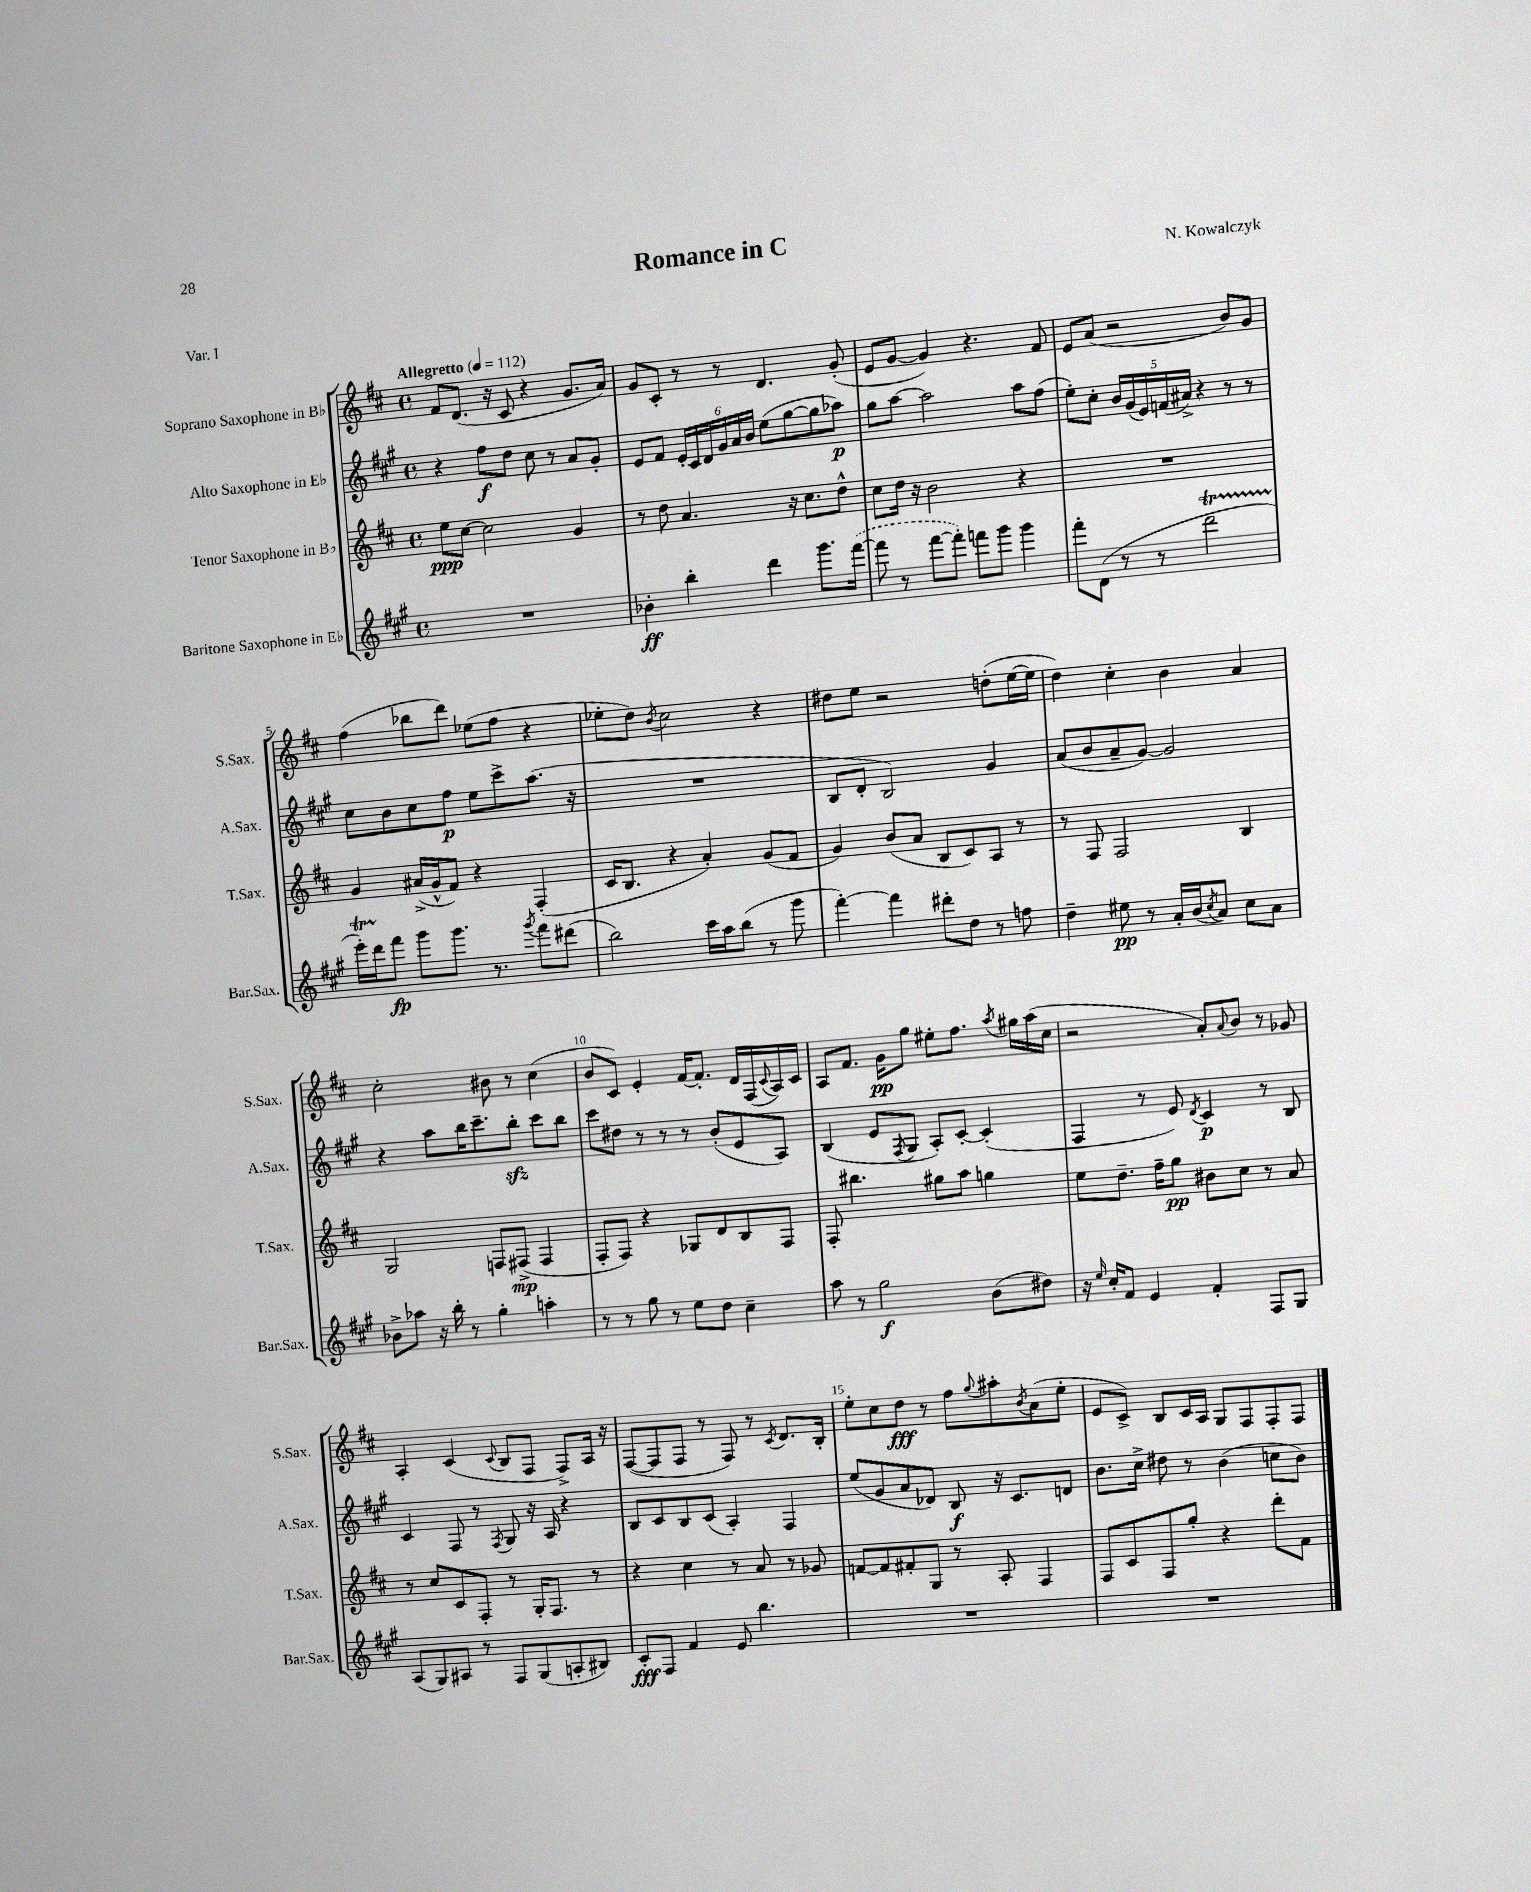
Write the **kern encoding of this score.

**kern	**dynam	**kern	**dynam	**kern	**dynam	**kern	**dynam
*part4	*part4	*part3	*part3	*part2	*part2	*part1	*part1
*staff4	*staff4	*staff3	*staff3	*staff2	*staff2	*staff1	*staff1
*I"Baritone Saxophone in E♭	*	*I"Tenor Saxophone in B♭	*	*I"Alto Saxophone in E♭	*	*I"Soprano Saxophone in B♭	*
*I'Bar.Sax.	*	*I'T.Sax.	*	*I'A.Sax.	*	*I'S.Sax.	*
*clefG2	*	*clefG2	*	*clefG2	*	*clefG2	*
*k[f#c#g#]	*	*k[f#c#]	*	*k[f#c#g#]	*	*k[f#c#]	*
*M4/4	*	*M4/4	*	*M4/4	*	*M4/4	*
*met(c)	*	*met(c)	*	*met(c)	*	*met(c)	*
*MM112	*	*MM112	*	*MM112	*	*MM112	*
=1	=1	=1	=1	=1	=1	=1	=1
!	!	!	!	!	!	!LO:TX:a:B:t=Allegretto	!
1r	.	8ee\L	ppp	4r	.	8f#/L	.
.	.	[8cc#\J	.	.	.	(8.d/J	.
.	.	2cc#\]	.	8ff#\L	f	.	.
.	.	.	.	.	.	16r	.
.	.	.	.	8dd\J	.	8c#/	.
.	.	.	.	8cc#\	.	4r	.
.	.	.	.	8r	.	.	.
.	.	4g/	.	8a/L	.	8.g/L	.
.	.	.	.	8g#'/J	.	.	.
.	.	.	.	.	.	16a/Jk)	.
=2	=2	=2	=2	=2	=2	=2	=2
4b-X'\	ff	8r	.	8e/L	.	8g/L	.
.	.	8dd\	.	8f#/J	.	8c#'/J	.
4bb'\	.	4.a/	.	24e'/LL	.	8r	.
.	.	.	.	24c#/	.	.	.
.	.	.	.	24d/	.	.	.
.	.	.	.	24g#/	.	8r	.
.	.	.	.	24a/	.	.	.
.	.	.	.	24b/JJ	.	.	.
4ddd\	.	.	.	(8ee\L	.	4.d/	.
.	.	16r	.	[8gg#\	.	.	.
.	.	8.cc#\L	.	.	.	.	.
8.ggg#\L	.	.	.	8gg#\]	.	.	.
.	.	8dd^^\J	.	8aa-X\J)	p	(8g'/	.
([16fff#\Jk	.	.	.	.	.	.	.
=3	=3	=3	=3	=3	=3	=3	=3
8fff#\]	.	8cc#\L	.	8gg#\L	.	8e/L	.
8r	.	16dd\Jk	.	[8aa\J	.	[8g/J	.
.	.	16r	.	.	.	.	.
[8fff#\L	.	2b\	.	2aa\]	.	4g/])	.
8fff#'\J])	.	.	.	.	.	.	.
8fffn\L	.	.	.	.	.	4.r	.
8ggg#\J	.	.	.	.	.	.	.
4ggg#\	.	4r	.	8aa\L	.	.	.
.	.	.	.	(8ff#\J	.	8f#/	.
=4	=4	=4	=4	=4	=4	=4	=4
8fff#'\L	.	1r	.	8ee'\L)	.	8e/L	.
(8d\J	.	.	.	8cc#'\J	.	(8a/J	.
8r	.	.	.	20b/LL	.	2r	.
.	.	.	.	(20g#/	.	.	.
.	.	.	.	20e/)	.	.	.
8r	.	.	.	.	.	.	.
.	.	.	.	(20fn/	.	.	.
.	.	.	.	20a#X^/JJ)	.	.	.
2dddT\	.	.	.	4r	.	.	.
.	.	.	.	8r	.	8b/L)	.
.	.	.	.	8r	.	8g/J	.
!!LO:LB:g=z
=5	=5	=5	=5	=5	=5	=5	=5
16eeeTTT'\LL)	.	4g/	.	8cc#\L	.	(4ff#\	.
16ddd\J	.	.	.	.	.	.	.
8fff#\J	fp	.	.	8b\	.	.	.
8ggg#\L	.	(16a#X^/LL	.	8cc#\	.	8bb-X\L	.
.	.	16g^^/J	.	.	.	.	.
8.ggg#\J	.	8f#/J)	.	8ff#\J	p	8ddd\J)	.
.	.	4r	.	8ee\L	.	(8ee-X\L	.
8.r	.	.	.	.	.	.	.
.	.	.	.	8ccc#^\	.	8ff#\J	.
8qggg#/	.	.	.	.	.	.	.
8fff#\L	.	(4F#'/	.	(8.aa\J	.	4r	.
(8ddd#X\J	.	.	.	.	.	.	.
.	.	.	.	16r	.	.	.
=6	=6	=6	=6	=6	=6	=6	=6
2bb\)	.	16c#/KL	.	1r	.	8ee-X'\L	.
.	.	8.B/J	.	.	.	.	.
.	.	.	.	.	.	8dd\J)	.
.	.	.	.	.	.	8qb/	.
.	.	4r	.	.	.	2cc#\	.
16ccc#\LL	.	4a'/)	.	.	.	.	.
16aa\J	.	.	.	.	.	.	.
(8bb\J	.	.	.	.	.	.	.
8r	.	(8g/L	.	.	.	4r	.
8ggg#\	.	8f#/J	.	.	.	.	.
=7	=7	=7	=7	=7	=7	=7	=7
[4fff#'\)	.	4g/)	.	8B/L	.	8dd#X\L	.
.	.	.	.	8d'/J	.	8ee\J	.
4fff#\]	.	(8b/L	.	2B/)	.	2r	.
.	.	8a/J	.	.	.	.	.
8ddd#X'\L	.	8B/L	.	.	.	.	.
8dd\J	.	8c#/)	.	.	.	.	.
8r	.	8A/J	.	4g#/	.	(8ddn'\L	.
8ffn\	.	8r	.	.	.	[16ee\L	.
.	.	.	.	.	.	16ee\JJ]	.
=8	=8	=8	=8	=8	=8	=8	=8
4dd~\	.	8r	.	(8a/L	.	4dd\)	.
.	.	8F#/	.	8b/	.	.	.
8ee#X\	pp	2F#/	.	8a~/	.	4cc#'\	.
8r	.	.	.	[8g#/J)	.	.	.
16a'/LL	.	.	.	2g#/]	.	4b\	.
(16b/J	.	.	.	.	.	.	.
8qcc#/	.	.	.	.	.	.	.
8a/J)	.	.	.	.	.	.	.
8cc#\L	.	4B/	.	.	.	4a/	.
8a\J	.	.	.	.	.	.	.
!!LO:LB:g=z
=9	=9	=9	=9	=9	=9	=9	=9
8b-X^\L	.	2G/	.	4r	.	2cc#'\	.
8aa-X\J	.	.	.	.	.	.	.
16r	.	.	.	8aa\L	.	.	.
16bb'\	.	.	.	.	.	.	.
8r	.	.	.	16bb\K	.	.	.
.	.	.	.	8.ccc#~\	.	.	.
4gg#'\	.	8Fn/L	.	.	.	8b#X\	.
.	.	(8F#X^/J	mp	8bbzz'\J	.	8r	.
4aan'\	.	4F#/	.	8ccc#\L	.	(4cc#\	.
.	.	.	.	8bb\J	.	.	.
=10	=10	=10	=10	=10	=10	=10	=10
8r	.	8F#'/L	.	8ccc#\L	.	8b/L	.
8r	.	8F#/J)	.	8dd#X\J	.	8c#/J)	.
8gg#\	.	4r	.	8r	.	4e'/	.
8r	.	.	.	8r	.	.	.
8ee\L	.	8G-X/L	.	8r	.	[16f#/KL	.
.	.	.	.	.	.	8.f#'/J]	.
8dd\J	.	8d/	.	(8b'/L	.	.	.
4cc#~\	.	8B/	.	8e/	.	16d/LL	.
.	.	.	.	.	.	(16F#/	.
.	.	.	.	.	.	8qqc#/	.
.	.	8F#/J	.	8A/J)	.	16A/)	.
.	.	.	.	.	.	16c#/JJ	.
=11	=11	=11	=11	=11	=11	=11	=11
8aa\	.	8F#'/	.	(4B/	.	8A/L	.
8r	.	4.bb#X\	.	.	.	8.f#/J	.
2gg#\	f	.	.	8e/L	.	.	.
.	.	.	.	.	.	16g\KL	pp
.	.	.	.	8qF#/	.	.	.
.	.	.	.	8G#/J	.	8gg\J	.
.	.	8gg#X\L	.	8A'/L)	.	8ee#X'\L	.
.	.	8aa\J	.	[8c#'/J	.	8.ff#\J	.
(8b\L	.	4ggn\	.	(4c#'/]	.	.	.
.	.	.	.	.	.	8qaa/	.
.	.	.	.	.	.	16gg#X\LL	.
8dd#X\J)	.	.	.	.	.	(16aa\	.
.	.	.	.	.	.	16cc#\JJ	.
=12	=12	=12	=12	=12	=12	=12	=12
16r	.	8ee\L	.	4F#/	.	2r	.
16qqee/	.	.	.	.	.	.	.
16cc#'/KL	.	.	.	.	.	.	.
8f#/J	.	8.dd~\J	.	.	.	.	.
4e/	.	.	.	8r	.	.	.
.	.	16ff#~\KL	.	.	.	.	.
.	.	8gg\J	pp	8e/)	.	.	.
.	.	.	.	8qd/	.	.	.
4f#'/	.	8b#X\L	.	4c#/	p	8a'/L)	.
.	.	.	.	.	.	8qqa/	.
.	.	8cc#\J	.	.	.	8b/J	.
8F#/L	.	8r	.	8r	.	8r	.
8G#/J	.	8a/	.	8B/	.	8g-X/	.
!!LO:LB:g=z
=13	=13	=13	=13	=13	=13	=13	=13
(8A/L	.	8r	.	4c#/	.	4A'/	.
8G#/)	.	8cc#/L	.	.	.	.	.
8A#X/J	.	8c#/	.	8F#/	.	(4c#/	.
8r	.	8F#'/J	.	8r	.	.	.
.	.	.	.	8qF#/	.	8qqc#/	.
8F#/L	.	8r	.	8G#/	.	8B/L	.
(8G#/	.	16G'/KL	.	16r	.	8F#/J	.
.	.	8.F#/J	.	16A/	.	.	.
8An'/	.	.	.	4r	.	8F#^/L)	.
8B#X/J)	.	8r	.	.	.	16A/Jk	.
.	.	.	.	.	.	16r	.
=14	=14	=14	=14	=14	=14	=14	=14
8c#'/L	fff	4r	.	8B/L	.	([8F#/L	.
8F#/J	.	.	.	8c#/	.	8F#/]	.
4f#/	.	4cc#\	.	8B/	.	8F#/J	.
.	.	.	.	(8c#/J	.	8r	.
8e/	.	8r	.	4A'/)	.	8F#/)	.
4.bb\	.	8a/	.	.	.	8r	.
.	.	.	.	.	.	8qc#/	.
.	.	8r	.	4F#/	.	8.d/L	.
.	.	8g-X/	.	.	.	.	.
.	.	.	.	.	.	16B'/Jk	.
=15	=15	=15	=15	=15	=15	=15	=15
1r	.	[8fn/L	.	(8ee/L	.	8ee'\L	.
.	.	8f/]	.	8g#/	.	8cc#\	.
.	.	8f#X'/	.	8a/	.	8dd\J	fff
.	.	8G/J	.	8d-X/J)	.	8r	.
.	.	8r	.	8B/	f	8ff#\L	.
.	.	.	.	.	.	8qqgg/	.
.	.	8A'/	.	16r	.	8aa#X'\	.
.	.	.	.	8.c#/L	.	.	.
.	.	.	.	.	.	8qb/	.
.	.	4F#/	.	.	.	(8a\	.
.	.	.	.	8dn/J	.	8ee'\J	.
=16	=16	=16	=16	=16	=16	=16	=16
1r	.	8F#/L	.	8.b\L	.	8e/L	.
.	.	8c#/	.	.	.	8c#^/J)	.
.	.	.	.	16cc#^\Jk	.	.	.
.	.	8F#/	.	8dd#X\	.	8B/L	.
.	.	8gg'/J	.	8r	.	16c#/L	.
.	.	.	.	.	.	16A/JJ	.
.	.	4r	.	(4b\	.	8G/L	.
.	.	.	.	.	.	8F#/	.
.	.	8ddd'\L	.	8ccn\L	.	8F#'/	.
.	.	8f#\J	.	8b\J)	.	8F#/J	.
==	==	==	==	==	==	==	==
*-	*-	*-	*-	*-	*-	*-	*-
